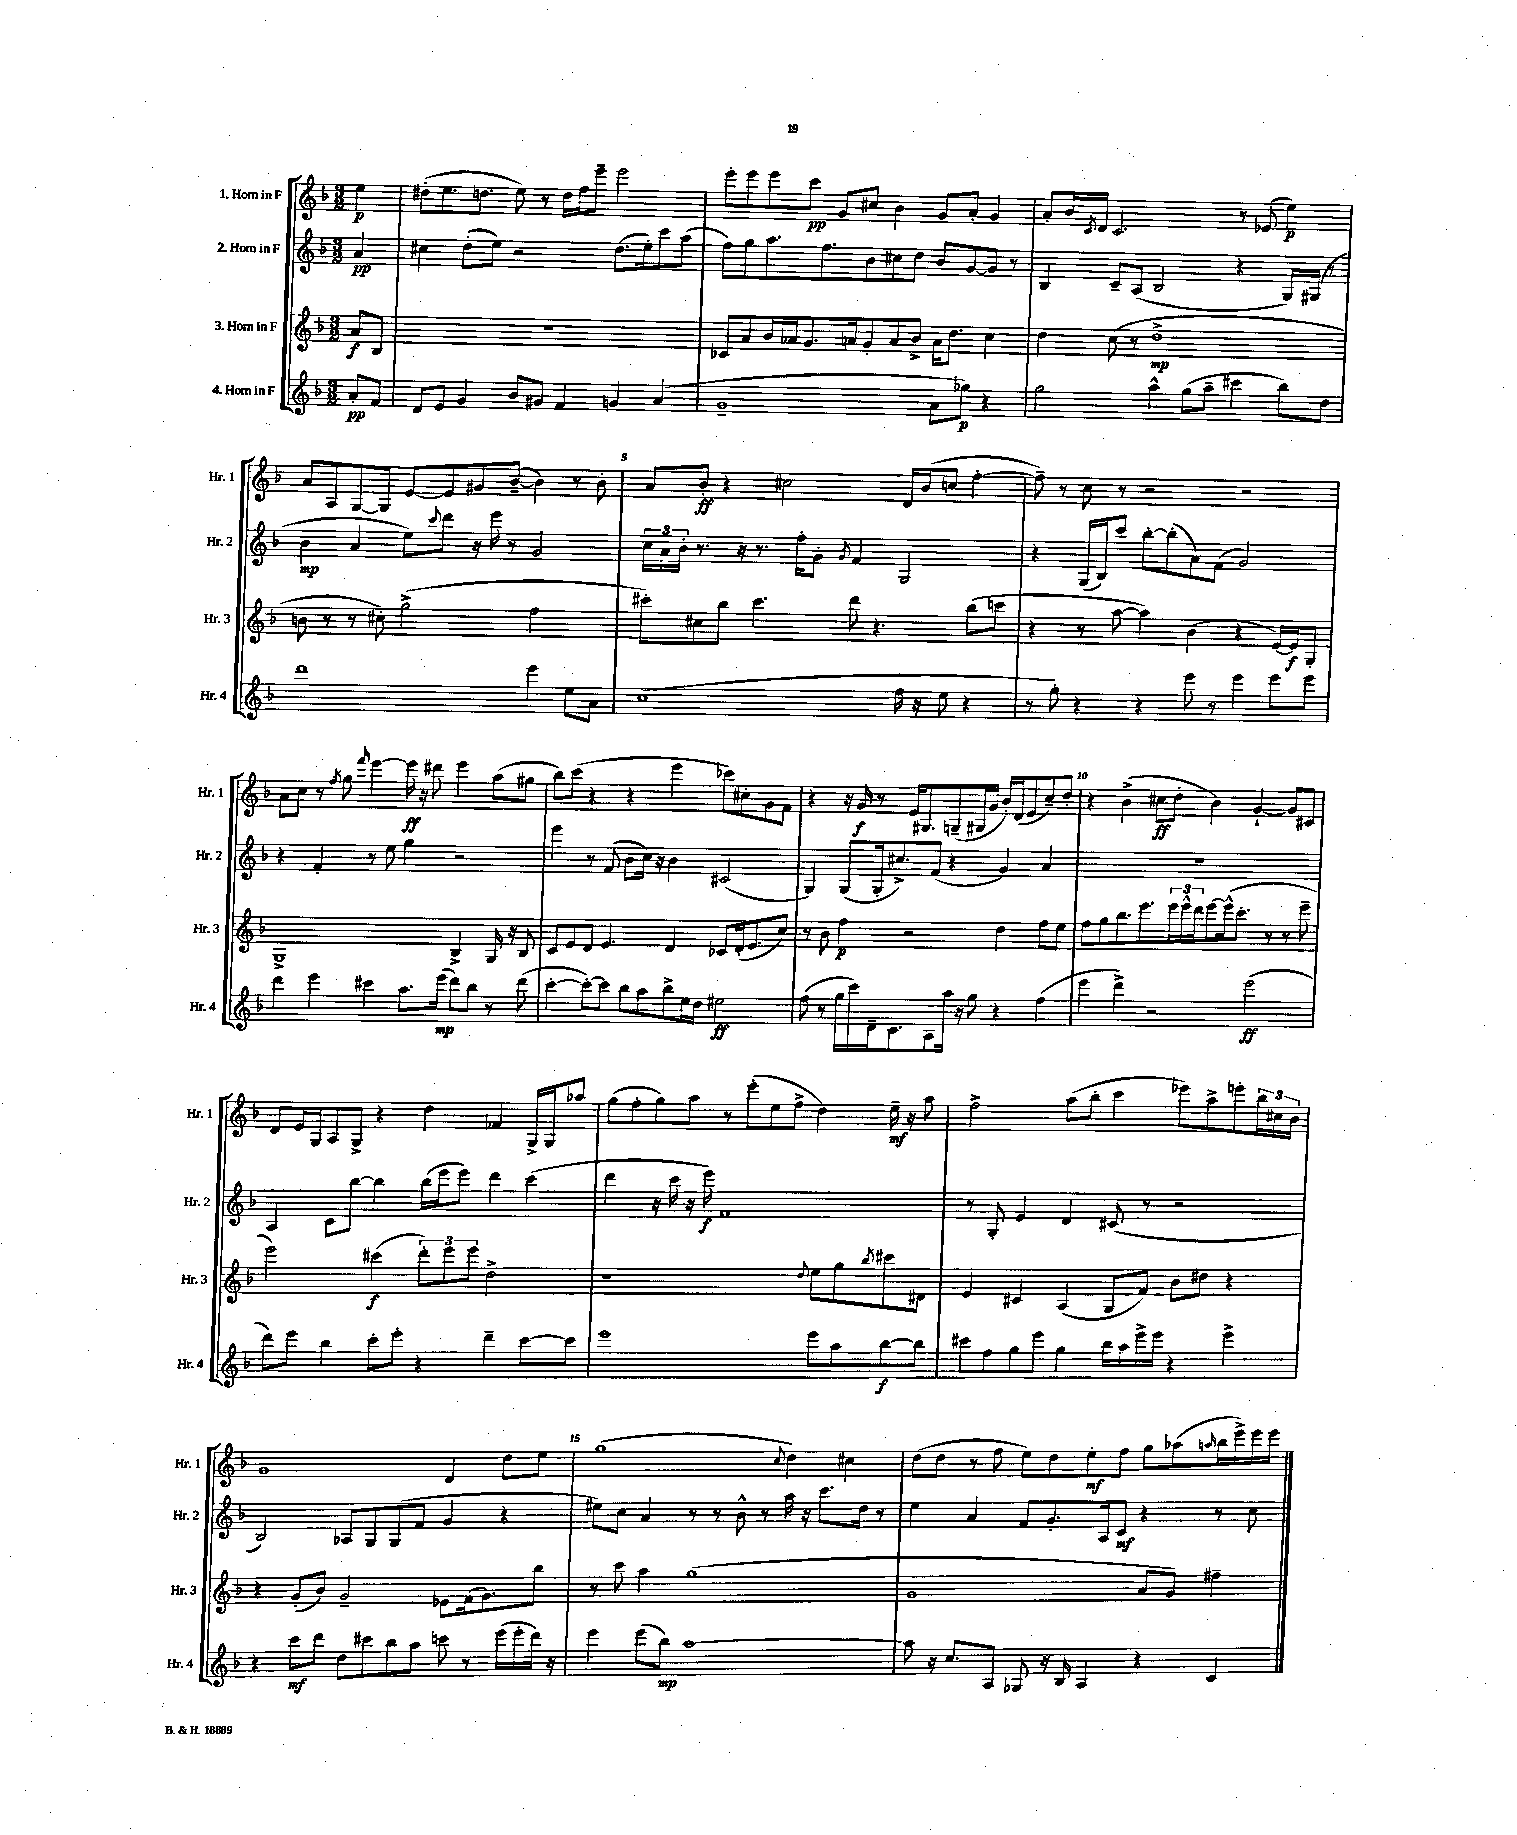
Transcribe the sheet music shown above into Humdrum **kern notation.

**kern	**dynam	**kern	**dynam	**kern	**dynam	**kern	**dynam
*part4	*part4	*part3	*part3	*part2	*part2	*part1	*part1
*staff4	*staff4	*staff3	*staff3	*staff2	*staff2	*staff1	*staff1
*I"4. Horn in F	*	*I"3. Horn in F	*	*I"2. Horn in F	*	*I"1. Horn in F	*
*I'Hr. 4	*	*I'Hr. 3	*	*I'Hr. 2	*	*I'Hr. 1	*
*clefG2	*	*clefG2	*	*clefG2	*	*clefG2	*
*k[b-]	*	*k[b-]	*	*k[b-]	*	*k[b-]	*
*M3/2	*	*M3/2	*	*M3/2	*	*M3/2	*
=	=	=	=	=	=	=	=
8a'/L	pp	8a/L	f	4a/	pp	4ee\	p
8f/J	.	8B-/J	.	.	.	.	.
=1	=1	=1	=1	=1	=1	=1	=1
8d/L	.	1.r	.	4cc#X\	.	(8dd#X'\L	.
8e/J	.	.	.	.	.	8.ee\	.
4g/	.	.	.	(8dd'\L	.	.	.
.	.	.	.	.	.	8.ddn\J	.
.	.	.	.	8ee\J)	.	.	.
8b-/L	.	.	.	2r	.	8ee\)	.
8g#X/J	.	.	.	.	.	8r	.
4f/	.	.	.	.	.	16dd\LL	.
.	.	.	.	.	.	16ff\J	.
.	.	.	.	.	.	8eee~\J	.
4gn/	.	.	.	(8.dd\L	.	2eee\	.
.	.	.	.	16ee'\k)	.	.	.
(4a/	.	.	.	8ccc\	.	.	.
.	.	.	.	(8aa\J	.	.	.
=2	=2	=2	=2	=2	=2	=2	=2
1g~	.	8c-X/L	.	8ff\L)	.	8eee'\L	.
.	.	8a/	.	8gg\	.	8eee\	.
.	.	16b-/L	.	8.aa\	.	8eee\	.
.	.	16a-X/J	.	.	.	.	.
.	.	8.g/	.	.	.	8ccc\J	pp
.	.	.	.	8.ff\	.	.	.
.	.	.	.	.	.	8g/L	.
.	.	16an/k	.	.	.	.	.
.	.	8g'/	.	8b-\	.	8cc#X/J	.
.	.	8a/	.	8cc#X\	.	4b-\	.
.	.	8b-^/J	.	8dd\J	.	.	.
8a\L	.	16a\KL	.	8b-/L	.	8g/L	.
.	.	8.dd\J	.	.	.	.	.
8gg-X\J)	p	.	.	[8g/	.	8a'/J	.
4r	.	4cc\	.	8g/J]	.	4g/	.
.	.	.	.	8r	.	.	.
=3	=3	=3	=3	=3	=3	=3	=3
2gg\	.	4dd\	.	4B-/	.	8a'/L	.
.	.	.	.	.	.	16b-/L	.
.	.	.	.	.	.	8qc/	.
.	.	.	.	.	.	16d/JJ	.
.	.	(8cc\	.	8c~/L	.	2.c/	.
.	.	8r	.	(8A/J	.	.	.
4aa^^\	.	1dd^	mp	2B-/	.	.	.
(8gg\L	.	.	.	.	.	.	.
8aa~\J	.	.	.	.	.	.	.
4ccc#X\	.	.	.	4r	.	8r	.
.	.	.	.	.	.	(8e-X/	.
8bb-\L)	.	.	.	16G/LL)	.	4ee\)	p
.	.	.	.	(16G#X/JJ	.	.	.
8dd\J	.	.	.	8r	.	.	.
!!LO:LB:g=z
=4	=4	=4	=4	=4	=4	=4	=4
1ddd	.	8bn\	.	4b-\	mp	8a/L	.
.	.	8r	.	.	.	8A/	.
.	.	8r	.	4a/	.	[8G/	.
.	.	8cc#X'\)	.	.	.	8G/J]	.
.	.	(2gg^\	.	8ee\L)	.	[8e/L	.
.	.	.	.	8qqccc/	.	.	.
.	.	.	.	8ddd\J	.	8e/]	.
.	.	.	.	16r	.	8g#X/	.
.	.	.	.	16eee\	.	.	.
.	.	.	.	8r	.	([8b-~/J	.
4eee\	.	2ff\	.	2g/	.	4b-\])	.
8ee\L	.	.	.	.	.	8r	.
8a\J	.	.	.	.	.	8b-'\	.
=5	=5	=5	=5	=5	=5	=5	=5
(1cc	.	8ccc#X'\L)	.	24cc\LL	.	8a/L	.
.	.	.	.	24a\	.	.	.
.	.	.	.	24b-'\JJ	.	.	.
.	.	8cc#X\	.	8.r	.	8b-'/J	ff
.	.	8bb-\J	.	.	.	4r	.
.	.	.	.	16r	.	.	.
.	.	4.ccc#\	.	8.r	.	.	.
.	.	.	.	.	.	2cc#X\	.
.	.	.	.	16ff'\KL	.	.	.
.	.	.	.	8g'\J	.	.	.
.	.	.	.	8qg/	.	.	.
.	.	8ddd\	.	4f/	.	.	.
.	.	4.r	.	.	.	.	.
16ff\	.	.	.	2G/	.	16d/LL	.
16r	.	.	.	.	.	(16b-/J	.
8ee\	.	.	.	.	.	8ccn/J	.
4r	.	(8bb-\L	.	.	.	[4ff'\	.
.	.	8cccn\J	.	.	.	.	.
=6	=6	=6	=6	=6	=6	=6	=6
8r	.	4r	.	4r	.	8ff~\])	.
8gg'\)	.	.	.	.	.	8r	.
4r	.	8r	.	(16G/LL	.	8cc\	.
.	.	.	.	16B-/J)	.	.	.
.	.	[8aa\	.	8ccc/J	.	8r	.
4r	.	4aa\])	.	[8bb-'\L	.	2r	.
.	.	.	.	(8bb-'\]	.	.	.
8eee\	.	(4b-\	.	8a\)	.	.	.
8r	.	.	.	(8f\J	.	.	.
4eee\	.	4r	.	2g/)	.	2r	.
8eee\L	.	[16e/LL)	.	.	.	.	.
.	.	16e/J]	f	.	.	.	.
8eee\J	.	8G'/J	.	.	.	.	.
!!LO:LB:g=z
=7	=7	=7	=7	=7	=7	=7	=7
4ddd\	.	1G^	.	4r	.	8a\L	.
.	.	.	.	.	.	8cc\J	.
4eee\	.	.	.	4f'/	.	8r	.
.	.	.	.	.	.	8qff/	.
.	.	.	.	.	.	8gg\	.
.	.	.	.	.	.	16qqfff/	.
4ccc#X\	.	.	.	8r	.	[4eee\	.
.	.	.	.	8ee\	.	.	.
8.aa\L	.	.	.	4gg\	.	16eee\]	ff
.	.	.	.	.	.	16r	.
.	.	.	.	.	.	8ddd#X\	.
(16eee\Jk	mp	.	.	.	.	.	.
8ddd\L)	.	4B-^/	.	2r	.	4eee\	.
8bb-\J	.	.	.	.	.	.	.
8r	.	16G/	.	.	.	(8aa\L	.
.	.	16r	.	.	.	.	.
(8ddd\	.	8B-/	.	.	.	8gg#X\J	.
=8	=8	=8	=8	=8	=8	=8	=8
[4ccc'\	.	8c/L	.	4eee\	.	8bb-\L)	.
.	.	8e/	.	.	.	(8ccc\J	.
8ccc'\L_)	.	8d/J	.	8r	.	4r	.
8ccc\J]	.	4.e/	.	(8f/	.	.	.
8bb-\L	.	.	.	8b-\L	.	4r	.
8aa\	.	.	.	16cc\Jk)	.	.	.
.	.	.	.	16r	.	.	.
8bb-^\	.	4d/	.	4b-\	.	4eee\	.
16ee\L	.	.	.	.	.	.	.
16dd\JJ	.	.	.	.	.	.	.
2ee#X\	ff	8c-X/L	.	(2c#X/	.	8ccc-X\L)	.
.	.	(16d'/k	.	.	.	8cc#X'\	.
.	.	8.e/	.	.	.	.	.
.	.	.	.	.	.	8g\	.
.	.	8cc/J)	.	.	.	8f\J	.
=9	=9	=9	=9	=9	=9	=9	=9
(8ff\	.	8r	.	4G/)	.	4r	.
8r	.	8b-\	.	.	.	.	.
16gg\LL	.	4ff\	p	(8G/L	.	16r	.
16ccc\)	.	.	.	.	.	16g/	f
16d~\J	.	.	.	16G'/k	.	8r	.
8.c\	.	.	.	8.cc#X^/)	.	.	.
.	.	2r	.	.	.	16e/KL	.
.	.	.	.	.	.	8.G#X/	.
8A\	.	.	.	(8f/J	.	.	.
16aa\Jk	.	.	.	4r	.	(8Gn~/	.
16r	.	.	.	.	.	.	.
8gg\	.	.	.	.	.	16G#X/L	.
.	.	.	.	.	.	16g/JJ	.
4r	.	4dd\	.	4g/)	.	16b-'/LL)	.
.	.	.	.	.	.	(16d/J	.
.	.	.	.	.	.	8e/	.
(4ff\	.	8ff\L	.	4a/	.	8cc~/)	.
.	.	8ee\J	.	.	.	8dd'/J	.
=10	=10	=10	=10	=10	=10	=10	=10
4eee\	.	8ff\L	.	1.r	.	4r	.
.	.	8gg\	.	.	.	.	.
4ddd^\)	.	8.bb-\	.	.	.	(4b-^\	.
.	.	8.eee\	.	.	.	.	.
2r	.	.	.	.	.	8cc#X\L	ff
.	.	24eee\L	.	.	.	8dd'\J	.
.	.	24eee^^\	.	.	.	.	.
.	.	24ddd\J	.	.	.	.	.
.	.	[8eee\	.	.	.	4b-\)	.
.	.	(16eee^^\k]	.	.	.	.	.
.	.	8.ccc'\J	.	.	.	.	.
(2eee\	ff	.	.	.	.	[4g`/	.
.	.	8r	.	.	.	.	.
.	.	8r	.	.	.	8g/L]	.
.	.	8eee~\	.	.	.	8c#X/J	.
!!LO:LB:g=z
=11	=11	=11	=11	=11	=11	=11	=11
8ddd\L)	.	2eee\)	.	4A/	.	8d/L	.
8eee\J	.	.	.	.	.	16e/L	.
.	.	.	.	.	.	16G/J	.
4bb-\	.	.	.	8c\L	.	8A/	.
.	.	.	.	[8bb-\J	.	8G^/J	.
8ccc'\L	.	(4ccc#X\	f	4bb-\]	.	4r	.
8eee'\J	.	.	.	.	.	.	.
4r	.	12ddd'\L)	.	(16bb-\LL	.	4dd\	.
.	.	.	.	16eee\J	.	.	.
.	.	12eee\	.	.	.	.	.
.	.	.	.	8eee\J)	.	.	.
.	.	12eee\J	.	.	.	.	.
4ddd~\	.	2dd^\	.	4ddd\	.	4f-X/	.
[8ccc\L	.	.	.	(4ccc\	.	16G^/LL	.
.	.	.	.	.	.	16G/J	.
8ccc\J]	.	.	.	.	.	8aa-X/J	.
=12	=12	=12	=12	=12	=12	=12	=12
1eee	.	1r	.	4ddd\	.	(8gg\L	.
.	.	.	.	.	.	8ff'\	.
.	.	.	.	16r	.	8gg\)	.
.	.	.	.	16ccc\	.	.	.
.	.	.	.	16r	.	8aa\J	.
.	.	.	.	16eee\)	f	.	.
.	.	.	.	1f	.	8r	.
.	.	.	.	.	.	(8eee'\L	.
.	.	.	.	.	.	8ee\	.
.	.	.	.	.	.	8ff^\J	.
.	.	8qqdd/	.	.	.	.	.
8eee\L	.	8ee\L	.	.	.	4dd\)	.
8aa\	.	8gg\	.	.	.	.	.
.	.	8qbb-/	.	.	.	.	.
[8bb-\	f	8ccc#X\	.	.	.	16ee~\	mf
.	.	.	.	.	.	16r	.
8bb-\J]	.	8d#X\J	.	.	.	8aa\	.
=13	=13	=13	=13	=13	=13	=13	=13
8ccc#X\L	.	4e/	.	8r	.	2ff^\	.
8ff\	.	.	.	8G'/	.	.	.
8gg\	.	4c#X/	.	4e/	.	.	.
8eee\J	.	.	.	.	.	.	.
4gg\	.	(4A/	.	4d/	.	(8aa\L	.
.	.	.	.	.	.	8bb-'\J	.
16bb-\LL	.	8G/L	.	(8c#X/	.	4ccc\	.
16aa\	.	.	.	.	.	.	.
16eee^\	.	8f/J)	.	8r	.	.	.
16eee\JJ	.	.	.	.	.	.	.
4r	.	8b-\L	.	2r	.	8eee-X\L)	.
.	.	8dd#X\J	.	.	.	8aa^\	.
4eee^\	.	4r	.	.	.	8eeen'\	.
.	.	.	.	.	.	24bb-\L	.
.	.	.	.	.	.	24cc#X\	.
.	.	.	.	.	.	24b-\JJ	.
!!LO:LB:g=z
=14	=14	=14	=14	=14	=14	=14	=14
4r	.	4r	.	2B-/)	.	1g	.
8ccc\L	mf	(8g'/L	.	.	.	.	.
8ddd\J	.	8b-/J)	.	.	.	.	.
8dd\L	.	2g~/	.	8A-X/L	.	.	.
8ccc#X\	.	.	.	8G/	.	.	.
8bb-\	.	.	.	(8G/	.	.	.
8aa\J	.	.	.	8f/J	.	.	.
8cccn\	.	8e-X\L	.	4g/	.	4d/	.
8r	.	(16f\k	.	.	.	.	.
.	.	8.g\)	.	.	.	.	.
(16eee\LL	.	.	.	4r	.	8dd\L	.
16eee'\	.	.	.	.	.	.	.
16ddd\JJ)	.	8bb-\J	.	.	.	8ee\J	.
16r	.	.	.	.	.	.	.
=15	=15	=15	=15	=15	=15	=15	=15
4eee\	.	8r	.	8ee#X\L)	.	(1gg	.
.	.	8ccc\	.	8cc\J	.	.	.
(8eee\L	.	4aa\	.	4a/	.	.	.
8bb-\J)	mp	.	.	.	.	.	.
[1aa	.	(1gg	.	8r	.	.	.
.	.	.	.	8r	.	.	.
.	.	.	.	8b-^^\	.	.	.
.	.	.	.	8r	.	.	.
.	.	.	.	.	.	8qqcc/	.
.	.	.	.	16aa\	.	4dd\)	.
.	.	.	.	16r	.	.	.
.	.	.	.	8.ccc\L	.	.	.
.	.	.	.	.	.	4cc#X\	.
.	.	.	.	16dd\Jk	.	.	.
.	.	.	.	8r	.	.	.
=16	=16	=16	=16	=16	=16	=16	=16
8aa\]	.	1g	.	4ee\	.	(8dd\L	.
16r	.	.	.	.	.	8dd\J	.
8.cc/L	.	.	.	.	.	.	.
.	.	.	.	4a/	.	8r	.
8A/J	.	.	.	.	.	8ff\	.
8G-X/	.	.	.	8f/L	.	8ee\L)	.
16r	.	.	.	8.g'/	.	8dd\	.
16B-/	.	.	.	.	.	.	.
4A/	.	.	.	.	.	8ee'\	mf
.	.	.	.	16A/k	.	.	.
.	.	.	.	8c/J	mf	8ff\J	.
4r	.	8a/L	.	4r	.	8gg\L	.
.	.	8g/J)	.	.	.	(8aa-X\	.
.	.	.	.	.	.	16qqaan/	.
4c/	.	4ff#X~\	.	8r	.	16bb-\L	.
.	.	.	.	.	.	16eee^\)	.
.	.	.	.	8cc\	.	16eee\	.
.	.	.	.	.	.	16eee\JJ	.
==	==	==	==	==	==	==	==
*-	*-	*-	*-	*-	*-	*-	*-
